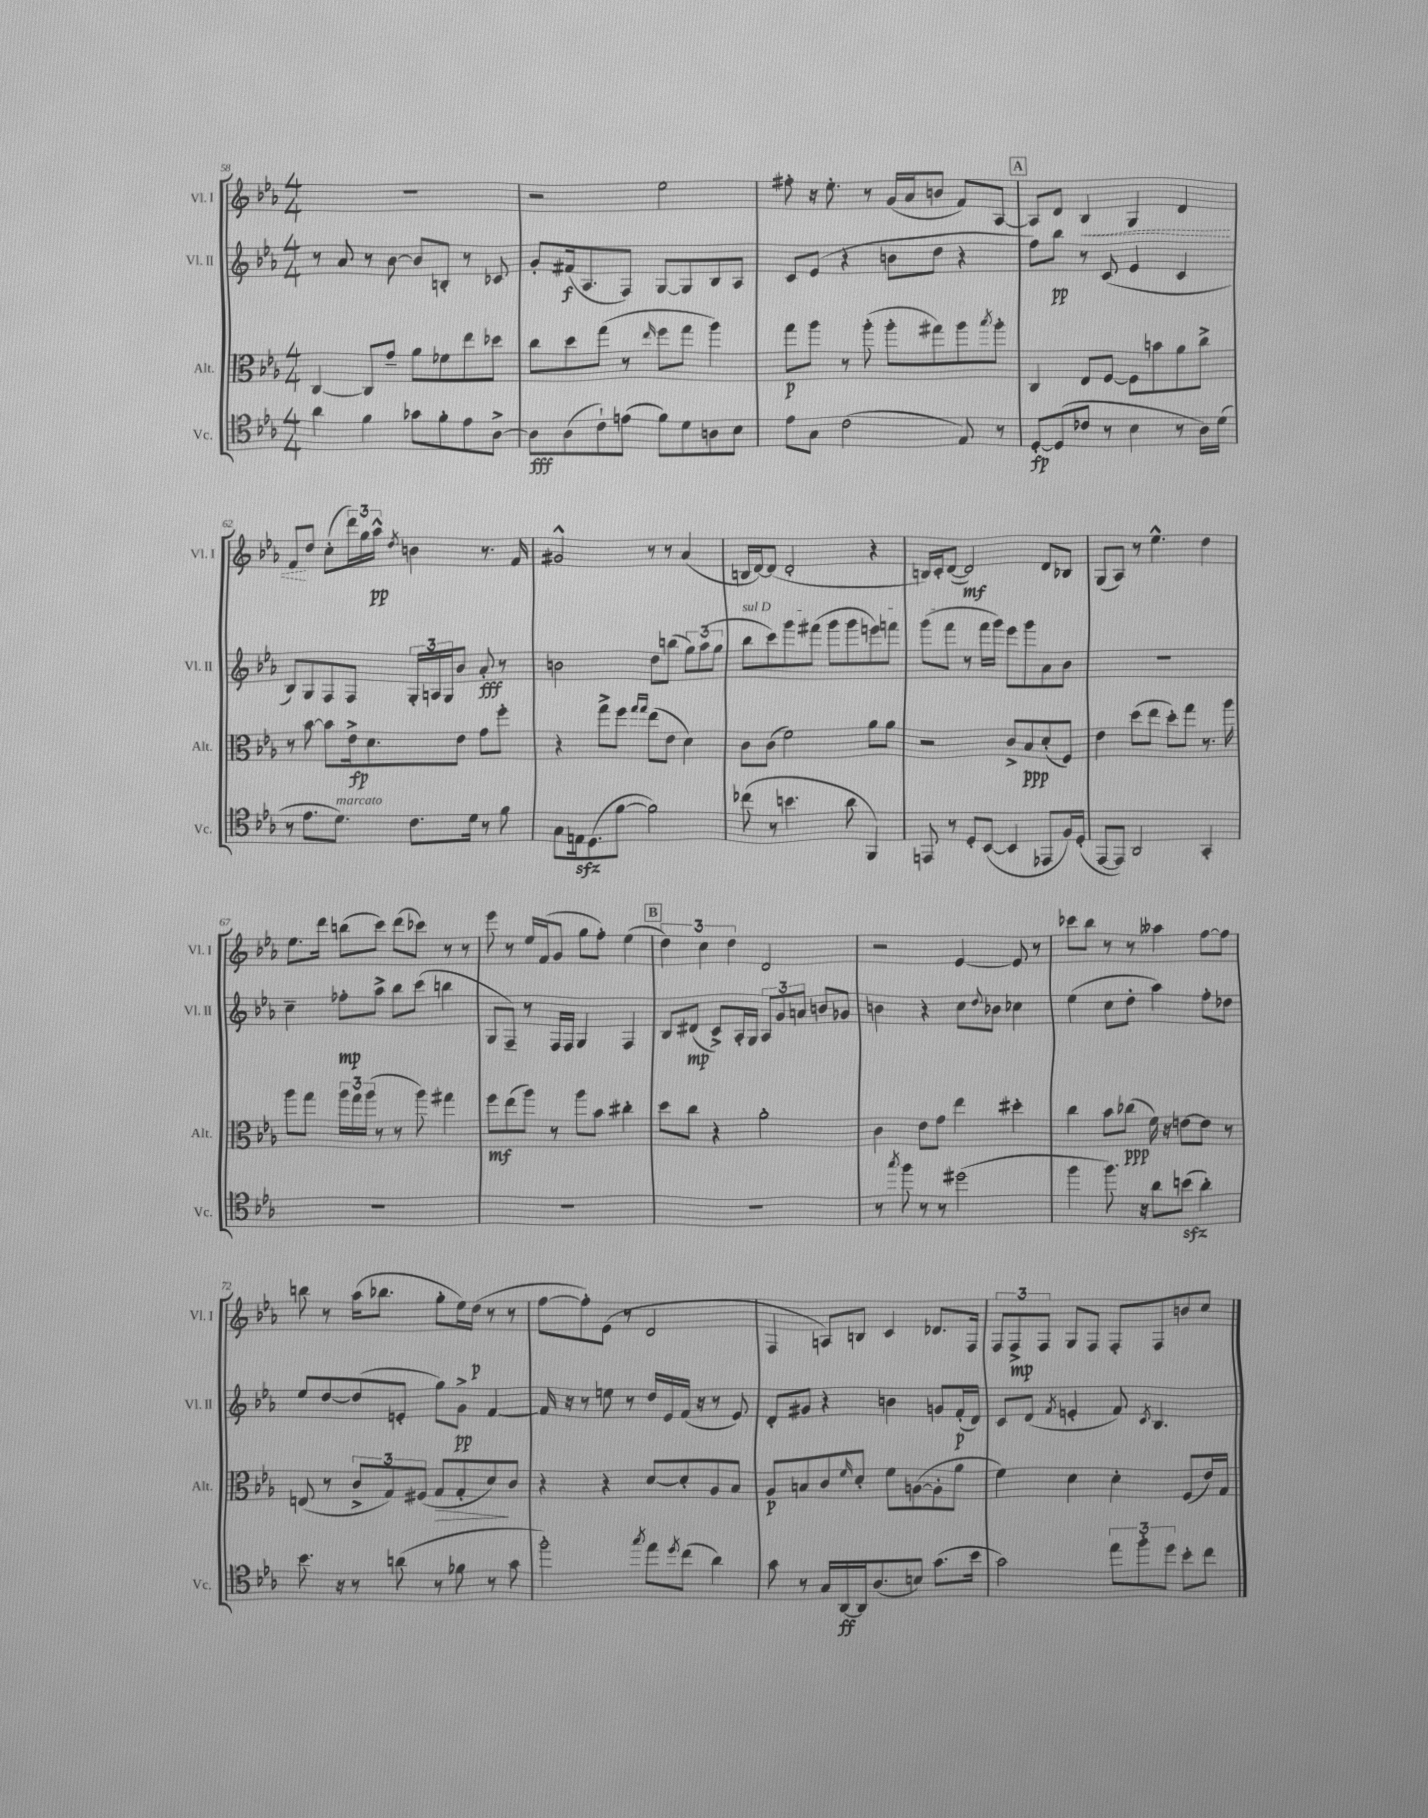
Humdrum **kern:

**kern	**dynam	**kern	**dynam	**kern	**dynam	**kern	**dynam
*part4	*part4	*part3	*part3	*part2	*part2	*part1	*part1
*staff4	*staff4	*staff3	*staff3	*staff2	*staff2	*staff1	*staff1
*I"Vc.	*	*I"Alt.	*	*I"Vl. II	*	*I"Vl. I	*
*I'Vc.	*	*I'Alt.	*	*I'Vl. II	*	*I'Vl. I	*
*clefC4	*	*clefC3	*	*clefG2	*	*clefG2	*
*k[b-e-a-]	*	*k[b-e-a-]	*	*k[b-e-a-]	*	*k[b-e-a-]	*
*M4/4	*	*M4/4	*	*M4/4	*	*M4/4	*
=58	=58	=58	=58	=58	=58	=58	=58
4a-\	.	[4C/	.	8r	.	1r	.
.	.	.	.	8a-/	.	.	.
4f\	.	8C/L]	.	8r	.	.	.
.	.	8g~/J	.	[8b-\	.	.	.
8g-X\L	.	8a-\L	.	8b-/L]	.	.	.
8f'\	.	8f-X\	.	8Bn'/J	.	.	.
8e-\	.	8ee-\	.	8r	.	.	.
[8A-^\J	.	8dd-X\J	.	8c-X/	.	.	.
=59	=59	=59	=59	=59	=59	=59	=59
8A-\L]	fff	8cc\L	.	8g'/L	.	2r	.
(8A-\	.	8dd\	.	(16f#X/k	f	.	.
.	.	.	.	8.A-/	.	.	.
8c`\)	.	(8gg\J	.	.	.	.	.
(8en\J	.	8r	.	8F/J)	.	.	.
.	.	16qqee-/	.	.	.	.	.
8f\L)	.	8ff\L	.	[8G/L	.	2ee-\	.
8d\	.	8gg\J	.	8G/]	.	.	.
8An\	.	4aa-\)	.	8B-/	.	.	.
8B-\J	.	.	.	8A-/J	.	.	.
=60	=60	=60	=60	=60	=60	=60	=60
8e-\L	.	8gg\L	p	8c/L	.	8ff#X'\	.
8G\J	.	8aa-\J	.	(8e-/J	.	16r	.
.	.	.	.	.	.	8.ee-'\	.
(2c\	.	8r	.	4r	.	.	.
.	.	(8aa-'\	.	.	.	8r	.
.	.	8aa-'\L	.	8bn\L	.	(16g/LL	.
.	.	.	.	.	.	16a-/J	.
.	.	8gg#X\)	.	8dd\J	.	8bn/J	.
8E-/)	.	8aa-\	.	4r	.	8f/L)	.
.	.	8qbb-/	.	.	.	.	.
8r	.	8aa-'\J	.	.	.	[8A-/J	.
!!LO:REH:place=s1:t=A
=61	=61	=61	=61	=61	=61	=61	=61
[8D'/L	fp	4C/	.	8ff\L)	.	8A-/L]	.
(8D/]	.	.	.	8bb-\J	pp	8d/J	.
!	!	!	!	!	!	!	!LO:HP:b
8c-X/J	.	8E-/L	.	8r	.	4B-/	<
8r	.	[8F/J	.	(8c/	.	.	.
4B-\	.	8F\L]	.	4e-/	.	4G/	.
.	.	8bn\	.	.	.	.	.
8r	.	8a-\	.	4c/	.	4d/	.
16A-\LL)	.	8cc^\J	.	.	.	.	.
(16d\JJ	.	.	.	.	.	.	.
!!LO:LB:g=z
=62	=62	=62	=62	=62	=62	=62	=62
8r	.	8r	.	8B-/L)	.	8f/L	.
8.e-\L	.	[8b-\	.	8G/	.	8dd/J	[
.	.	8b-\L]	.	8F/	.	(8cc'\L	.
!LO:TX:a:i:t=marcato	!	!	!	!	!	!	!
8.d\J)	.	.	.	.	.	.	.
.	.	16e-^\k	fp	8F/J	.	24ddd\L)	.
.	.	.	.	.	.	24gg\	.
.	.	8.d\	.	.	.	.	.
.	.	.	.	.	.	24aa-^^\JJ	pp
.	.	.	.	.	.	8qdd/	.
8.c\L	.	.	.	24G'/LL	.	4bn\	.
.	.	.	.	24An/	.	.	.
.	.	.	.	24G/J	.	.	.
.	.	8e-\J	.	8b-/J	.	.	.
16d\Jk	.	.	.	.	.	.	.
8r	.	8g\L	.	8a-'/	fff	8.r	.
8f\	.	8ff'\J	.	8r	.	.	.
.	.	.	.	.	.	16f/	.
=63	=63	=63	=63	=63	=63	=63	=63
8G\L	.	4r	.	2bn\	.	2g#X^^/	.
16Enzz\k	.	.	.	.	.	.	.
(8.D\	.	.	.	.	.	.	.
.	.	8gg^\L	.	.	.	.	.
[8f\J	.	8ff\J	.	.	.	.	.
.	.	16qqgg/LL	.	.	.	.	.
.	.	16qqgg/JJ	.	.	.	.	.
2f\])	.	(8ee-\L	.	8dd\L	.	8r	.
.	.	8e-\J	.	(8bbn\J	.	8r	.
.	.	4d\)	.	12gg\L)	.	(4a-/	.
.	.	.	.	(12aa-\	.	.	.
.	.	.	.	12gg\J	.	.	.
=64	=64	=64	=64	=64	=64	=64	=64
!	!	!	!	!LO:TX:a:i:t=sul D	!	!	!
(8cc-X\	.	8c\L	.	8bb-\L	.	16Bn/LL	.
.	.	.	.	.	.	[16d/J)	.
8r	.	(8c\J	.	8ccc\)	.	(8d/J]	.
4.bn\	.	2f\)	.	8ggg\	.	2d'/	.
.	.	.	.	(8fff#X\J	.	.	.
.	.	.	.	8ggg\L	.	.	.
8a-\	.	.	.	8ggg\	.	.	.
4FF/)	.	8a-\L	.	8eeen\)	.	4r	.
.	.	8a-\J	.	8fffn\J	.	.	.
=65	=65	=65	=65	=65	=65	=65	=65
8EEn/	.	2r	.	(8ggg\L	.	16Bn/LL)	.
.	.	.	.	.	.	16c'/J	.
8r	.	.	.	8fff\J	.	([8d/J	.
8D'/L	.	.	.	8r	.	2d/])	mf
([8BB-/J	.	.	.	16fff\LL	.	.	.
.	.	.	.	16ggg\JJ)	.	.	.
4BB-/]	.	8c^/L	.	8eee-\L	.	.	.
.	.	8B-/	ppp	8ggg\	.	.	.
8EE-X/L	.	(8d'/	.	8a-\	.	8d/L	.
16F/L)	.	8F/J)	.	8b-\J	.	8B-X/J	.
(16D'/JJ	.	.	.	.	.	.	.
=66	=66	=66	=66	=66	=66	=66	=66
[8EE-/L	.	4e-\	.	1r	.	(8G/L	.
8EE-/J])	.	.	.	.	.	8A-/J)	.
2AA-/	.	(8dd\L	.	.	.	8r	.
.	.	8ee-\J	.	.	.	4.ee-^^\	.
.	.	8dd'\L)	.	.	.	.	.
.	.	8gg\J	.	.	.	.	.
4GG'/	.	8.r	.	.	.	4dd\	.
.	.	16aa-\	.	.	.	.	.
!!LO:LB:g=z
=67	=67	=67	=67	=67	=67	=67	=67
1r	.	8aa-\L	.	4cc~\	.	8.ee-\L	.
.	.	8gg\J	.	.	.	.	.
.	.	.	.	.	.	16ddd\Jk	.
.	.	24aa-\LL	.	8ff-X'\L	mp	(8bbn\L	.
.	.	24gg\	.	.	.	.	.
.	.	(24aa-\JJ	.	.	.	.	.
.	.	8r	.	8aa-^\J	.	8ccc\J)	.
.	.	8r	.	8bb-\L	.	(8ddd\L	.
.	.	8aa-\)	.	(8ccc\J	.	8ccc-X\J)	.
.	.	4gg#X\	.	4bbn\	.	8r	.
.	.	.	.	.	.	8r	.
=68	=68	=68	=68	=68	=68	=68	=68
1r	.	8ff\L	mf	8G/L	.	8eee-\	.
.	.	(8ee-\	.	8F~/J)	.	8r	.
.	.	8aa-\J)	.	8r	.	16ee-/LL	.
.	.	.	.	.	.	(16f/J	.
.	.	8r	.	16F/LL	.	8g/J	.
.	.	.	.	16F/JJ	.	.	.
.	.	8aa-\L	.	4G/	.	8gg\L	.
.	.	8b-\J	.	.	.	8ff'\J)	.
.	.	4cc#X'\	.	4F/	.	(4ee-\	.
!!LO:REH:place=s1:t=B
=69	=69	=69	=69	=69	=69	=69	=69
1r	.	8dd\L	.	8B-/L	.	6dd\)	.
.	.	8cc\J	.	(8d#X/J	mp	.	.
.	.	.	.	.	.	6cc\	.
.	.	4r	.	8c^/L)	.	.	.
.	.	.	.	.	.	6dd\	.
.	.	.	.	16A-'/L	.	.	.
.	.	.	.	16G/JJ	.	.	.
.	.	2a-'\	.	12A-/L	.	2d/	.
.	.	.	.	12g/	.	.	.
.	.	.	.	12an/J	.	.	.
.	.	.	.	8bn/L	.	.	.
.	.	.	.	8g-X/J	.	.	.
=70	=70	=70	=70	=70	=70	=70	=70
8r	.	4c\	.	4bn\	.	2r	.
8qgg/	.	.	.	.	.	.	.
8ff\	.	.	.	.	.	.	.
8r	.	8e-\L	.	4r	.	.	.
8r	.	8g\J	.	.	.	.	.
(2dd#X\	.	4ee-\	.	8cc\L	.	[4e-/	.
.	.	.	.	8qqdd/	.	.	.
.	.	.	.	8b-X\J	.	.	.
.	.	4dd#X'\	.	4cc-X\	.	8e-/]	.
.	.	.	.	.	.	8r	.
=71	=71	=71	=71	=71	=71	=71	=71
4ff\	.	4cc\	.	(4ee-\	.	8ccc-X\L	.
.	.	.	.	.	.	8bb-\J	.
8.ff\)	.	8b-\L	.	8cc\L	.	8r	.
.	.	(8cc-X\J	ppp	8dd'\J	.	8r	.
16r	.	.	.	.	.	.	.
8a-\L	.	16f\)	.	4aa-\)	.	4aa--X\	.
.	.	16r	.	.	.	.	.
(8bnzz\J	.	[8en\L	.	.	.	.	.
4a-'\)	.	8e\J]	.	8ff'\L	.	[8ff\L	.
.	.	8r	.	8dd-X\J	.	8ff\J]	.
!!LO:LB:g=z
=72	=72	=72	=72	=72	=72	=72	=72
8.b-\	.	(8En/	.	8ee-/L	.	8bbn\	.
.	.	8r	.	[8dd/	.	8r	.
16r	.	.	.	.	.	.	.
8r	.	12c^/L	.	(8dd/]	.	(16aa-\KL	.
.	.	.	.	.	.	8.bb-X\J	.
.	.	12G/)	.	.	.	.	.
(8an\	.	.	.	8en'/J	.	.	.
.	.	(12F#X/J	.	.	.	.	.
!	!	!	!LO:HP:b	!	!	!	!
8r	.	8G/L	>	8gg\L)	.	8gg'\L	.
8f-X\	.	8G'/	.	8g^\J	pp	16ee-\L)	.
.	.	.	.	.	.	(16dd\JJ	p
8r	.	8d/)	.	[4f/	.	8r	.
8g\	.	8c/J	]	.	.	8r	.
=73	=73	=73	=73	=73	=73	=73	=73
2ff'\)	.	4r	.	16f/]	.	[8ff\L	.
.	.	.	.	16r	.	.	.
.	.	.	.	8r	.	8ff'\])	.
.	.	4r	.	8een\	.	(8e-\J	.
.	.	.	.	8r	.	8r	.
8qgg/	.	.	.	.	.	.	.
8ee-\L	.	[8d/L	.	16dd/LL	.	2d/	.
.	.	.	.	16e-/	.	.	.
8qdd/	.	.	.	.	.	.	.
(8cc\J	.	8d'/]	.	(16f/JJ	.	.	.
.	.	.	.	16r	.	.	.
4a-\)	.	8A-/	.	8r	.	.	.
.	.	8B-/J	.	8e-/)	.	.	.
=74	=74	=74	=74	=74	=74	=74	=74
8g\	.	8A-/L	p	8d'/L	.	4F/	.
8r	.	8Bn/	.	8g#X/J	.	.	.
16G/LL	.	8c/	.	4r	.	8An/L)	.
[16AA-/	ff	.	.	.	.	.	.
.	.	16qqf/	.	.	.	.	.
16AA-/J]	.	8d'/J	.	.	.	8Bn/J	.
(8.A-/	.	.	.	.	.	.	.
.	.	8f\L	.	4bn\	.	4c/	.
8Bn/J)	.	([8An\	.	.	.	.	.
(8.g\L	.	8A'\]	.	8gn/L	.	8.d-X/L	.
.	.	8a-\J	.	(16f'/L	p	.	.
16b-\Jk	.	.	.	16d/JJ)	.	16F/Jk	.
=75	=75	=75	=75	=75	=75	=75	=75
2g\)	.	4f\)	.	8c/L	.	12F/L	.
.	.	.	.	.	.	12F^/	mp
.	.	.	.	(8d/J	.	.	.
.	.	.	.	.	.	12F/J	.
.	.	.	.	8qf/	.	.	.
.	.	4d\	.	4en'/	.	8G/L	.
.	.	.	.	.	.	8F/J	.
12ee-\L	.	4d'\	.	8f/)	.	8F'/L	.
12ff'\	.	.	.	.	.	.	.
.	.	.	.	8qc/	.	.	.
.	.	.	.	4.B-/	.	8F/	.
12dd\J	.	.	.	.	.	.	.
8b-'\L	.	(8F/L	.	.	.	8bn/	.
8cc\J	.	16e-/L)	.	.	.	8cc/J	.
.	.	16G/JJ	.	.	.	.	.
==	==	==	==	==	==	==	==
*-	*-	*-	*-	*-	*-	*-	*-
